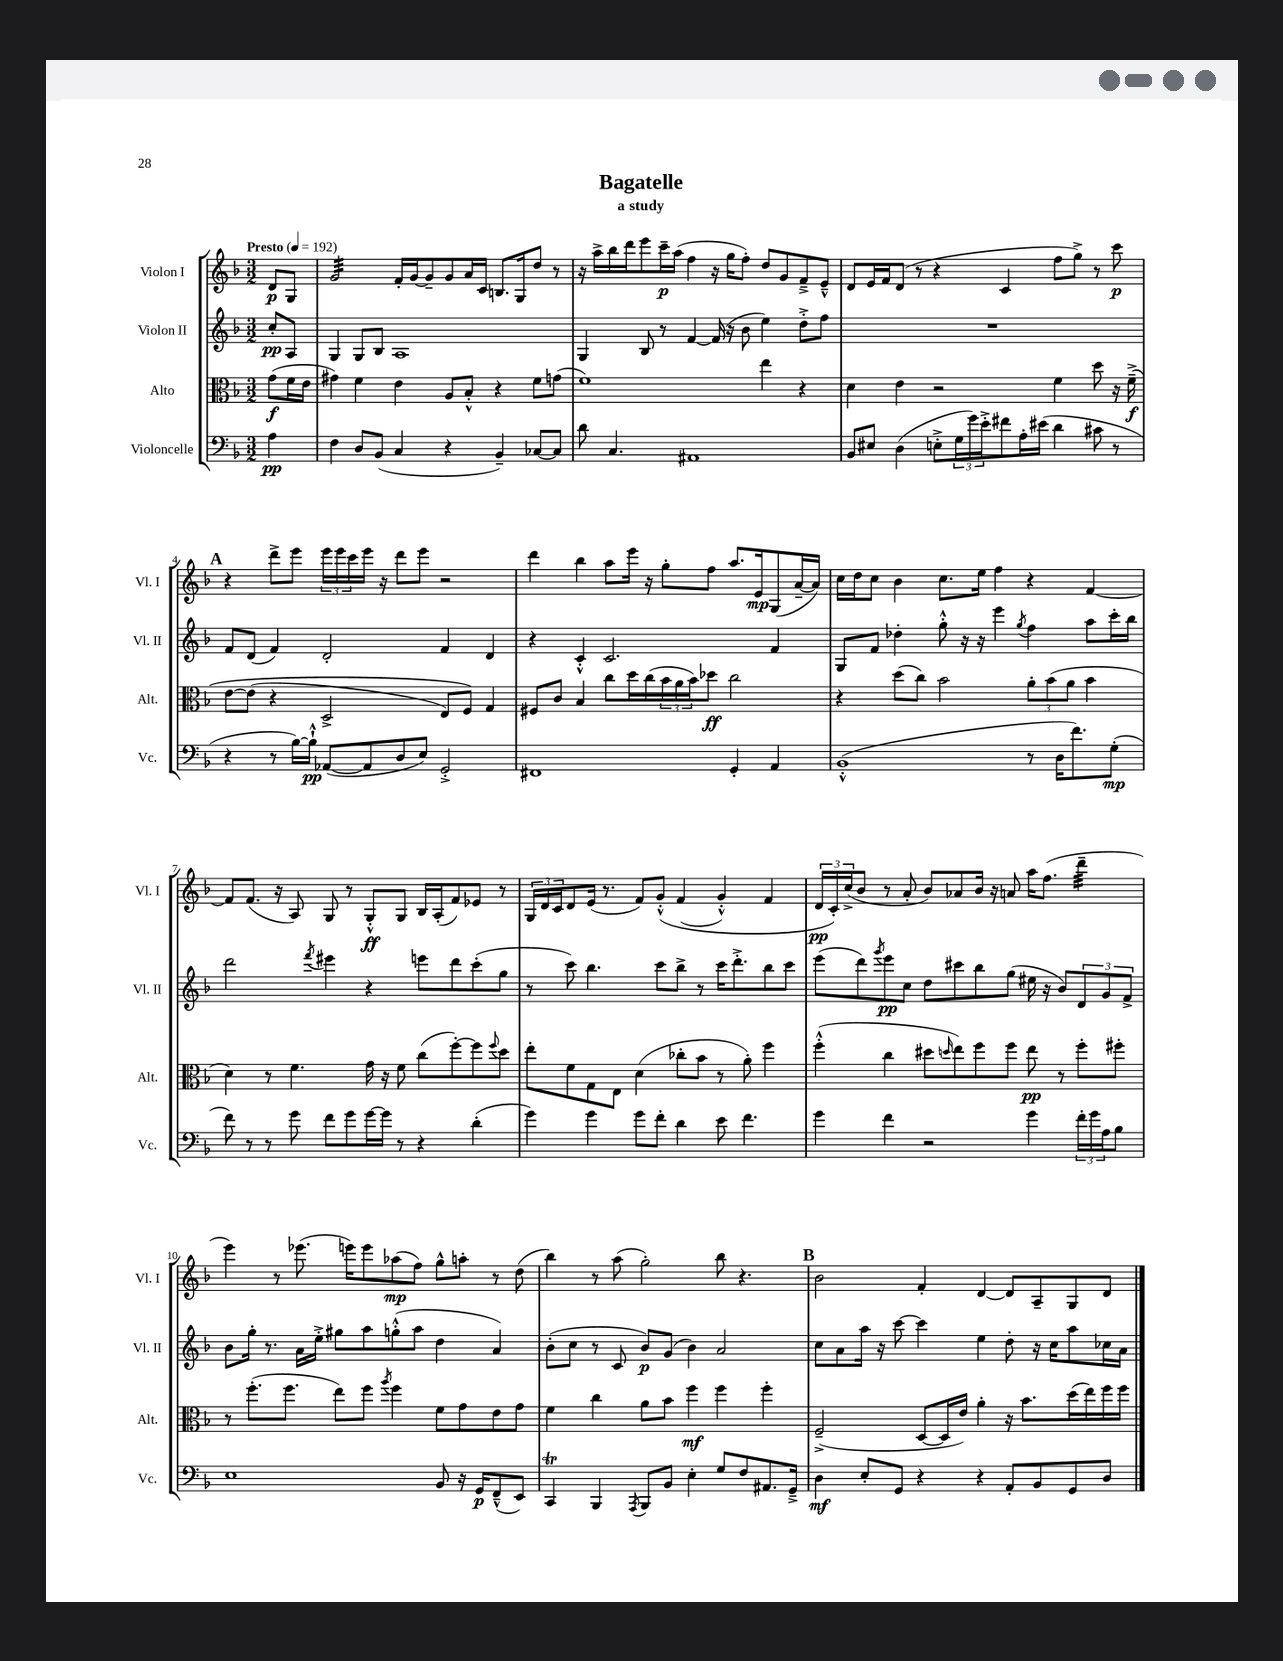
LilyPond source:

\header { title = "Bagatelle" subtitle = "a study" }
<<
\new StaffGroup <<
\new Staff = "s0" \with { instrumentName = "Violon I" shortInstrumentName = "Vl. I" } {
    \clef treble \key f \major \numericTimeSignature \time 3/2 \partial 4 \tempo "Presto" 4 = 192
    d'8\p g8 |
    g'2:32 f'16-. g'16~ g'8-- g'8 a'16 c'16 b8. g16 d''8 r8 |
    r16 a''16-> bes''16 d'''16 e'''8 c'''16--\p a''16( f''4 r16 g''16 f''8-.) d''8 g'8 f'8---> e'8---^ |
    d'8 e'16 f'16 d'8( r8 r4 c'4 f''8 g''8->) r8 c'''8\p |
    \mark \markup { \bold "A" } r4 d'''8-> e'''8 \tuplet 3/2 { e'''16 e'''16 c'''16 } e'''16 r16 d'''8 e'''8 r2 |
    d'''4 bes''4 a''8 e'''16 r16 g''8-. f''8 a''8. e'16\mp g8( a'16~-- a'16) |
    c''16 d''16 c''8 bes'4 c''8. e''16 f''4 r4 f'4~ |
    f'8 f'8.( r16 a8) g8 r8 g8-.-^\ff g8 bes16 a16-.( f'8) ees'8 r8 |
    \tuplet 3/2 { g16 d'16 c'16 } d'8 e'16( r8. f'8) g'8-.-^\( f'4( g'4-.-^) f'4 |
    \tuplet 3/2 { d'16\pp c'16-.\) c''16->( } bes'8 r8 a'8-. bes'8) aes'8 bes'16 r16 a'8 a''16 f''8.( d'''4:32-- |
    e'''4) r8 ees'''8.( e'''16) e'''8 aes''8\mp( f''8) g''8-^ a''8-. r8 d''8( |
    bes''4) r8 a''8( g''2-.) bes''8 r4. |
    \mark \markup { \bold "B" } bes'2 f'4-. d'4~ d'8 a8-- g8 d'8 \bar "|." |
}
\new Staff = "s1" \with { instrumentName = "Violon II" shortInstrumentName = "Vl. II" } {
    \clef treble \key f \major \numericTimeSignature \time 3/2 \partial 4
    c''8-.\pp a8 |
    g4 g8 bes8 a1 |
    g4 bes8 r8 f'4~ f'16( r16 bes'8 e''4) d''8-.-> f''8 |
    R1. |
    \mark \markup { \bold "A" } f'8 d'8( f'4) d'2-. f'4 d'4 |
    r4 c'4-.-^ c'2. f'4 |
    g8 f'8 des''4-. g''8-.-^ r16 r16 e'''4 \acciaccatura { g''8 } f''4 a''8 c'''16-. bes''16 |
    d'''2 \acciaccatura { f'''8 } eis'''4 r4 e'''8 d'''8 c'''8-.( g''8 |
    r8 c'''8) bes''4. c'''8 bes''8-> r8 c'''16 d'''8.-.-> bes''8 c'''8 |
    e'''8( d'''8) \acciaccatura { g'''8 } e'''8\pp c''8 d''8 cis'''8 bes''8 g''8( eis''16 r16 bes'8) \tuplet 3/2 { d'8 g'8 f'8-> } |
    bes'8 g''16-. r8. a'16 e''16-.-> gis''8 a''8 g''8-.-^( a''8 d''4 a'4) |
    bes'8-.( c''8 r8 c'8 bes'8\p) g'8( bes'4) a'2 |
    \mark \markup { \bold "B" } c''8 a'8 a''16 r16 c'''8~ c'''4 e''4 d''8-. r16 c''16 a''8 ces''16 a'16 \bar "|." |
}
\new Staff = "s2" \with { instrumentName = "Alto" shortInstrumentName = "Alt." } {
    \clef alto \key f \major \numericTimeSignature \time 3/2 \partial 4
    g'8\f( f'16 e'16 |
    gis'4) f'4 e'4 a8 bes8-.-^ r4 f'8 g'8( |
    f'1) e''4 r4 |
    d'4 e'4 r2 f'4 d''8 r16 f'16--->\f\( |
    \mark \markup { \bold "A" } e'8~ e'8( r4 d2-> e8) f8\) g4 |
    fis8 c'8 bes4 c''8 d''16 c''16( \tuplet 3/2 { bes'16 a'16 bes'16) } des''8\ff c''2 |
    r4 d''8( c''8) bes'2 \tuplet 3/2 { a'8-. bes'8( a'8 } bes'4 |
    d'4) r8 f'4. g'16 r16 f'8 c''8( f''8~-.) f''8 \appoggiatura { f''8 } d''8 |
    e''8-. f'8 g8 e8 d'4( ces''8-. bes'8 r8 a'8-.) f''4 |
    f''4-.-^( c''4 dis''8 \grace { d''16 } e''8) f''8 f''8 e''8\pp r8 f''8-. fis''8-. |
    r8 f''8.-.( f''8. e''8) f''8 \acciaccatura { a''8 } f''4 f'8 g'8 e'8 g'8 |
    f'4 c''4 a'8 bes'8 f''4\mf f''4 f''4-. |
    \mark \markup { \bold "B" } f2--->( d8~ d16 e'16) a'4-. r16 bes'8. d''16( e''16) f''16 f''16 \bar "|." |
}
\new Staff = "s3" \with { instrumentName = "Violoncelle" shortInstrumentName = "Vc." } {
    \clef bass \key f \major \numericTimeSignature \time 3/2 \partial 4
    a4\pp |
    f4 d8 bes,8( c4 r4 bes,4--) ces8~ ces8 |
    d'8 c4. ais,1 |
    bes,8 eis8 d4( e8-.-> \tuplet 3/2 { g16 g'16) e'16-.-> } fis'8 a16-. eis'16( d'4 cis'8 r8 |
    \mark \markup { \bold "A" } r4 r8 bes16~) bes16-!-^\pp aes,8~( aes,8 d8 e8) g,2-.-> |
    fis,1 g,4-. a,4 |
    bes,1-.-^( r8 d16 f'8.) g8-.\mp( |
    f'8) r8 r8 g'8 f'8 g'8 g'16~ g'16 r8 r4 d'4-.( |
    g'4) g'4 g'8 f'8-. d'4 e'8 f'4. |
    g'4 f'4 r2 g'4 \tuplet 3/2 { f'16-. g'16 a16 } bes8 |
    e1 bes,8 r16 g,16\p f,8---^( e,8) |
    c,4\trill bes,,4 \acciaccatura { a,,8 } bes,,8 bes,8 e4-. g8 f8 ais,8. g,16---> |
    \mark \markup { \bold "B" } d4\mf e8-. g,8 r4 r4 a,8-. bes,8 g,8 d8 \bar "|." |
}
>>
>>
